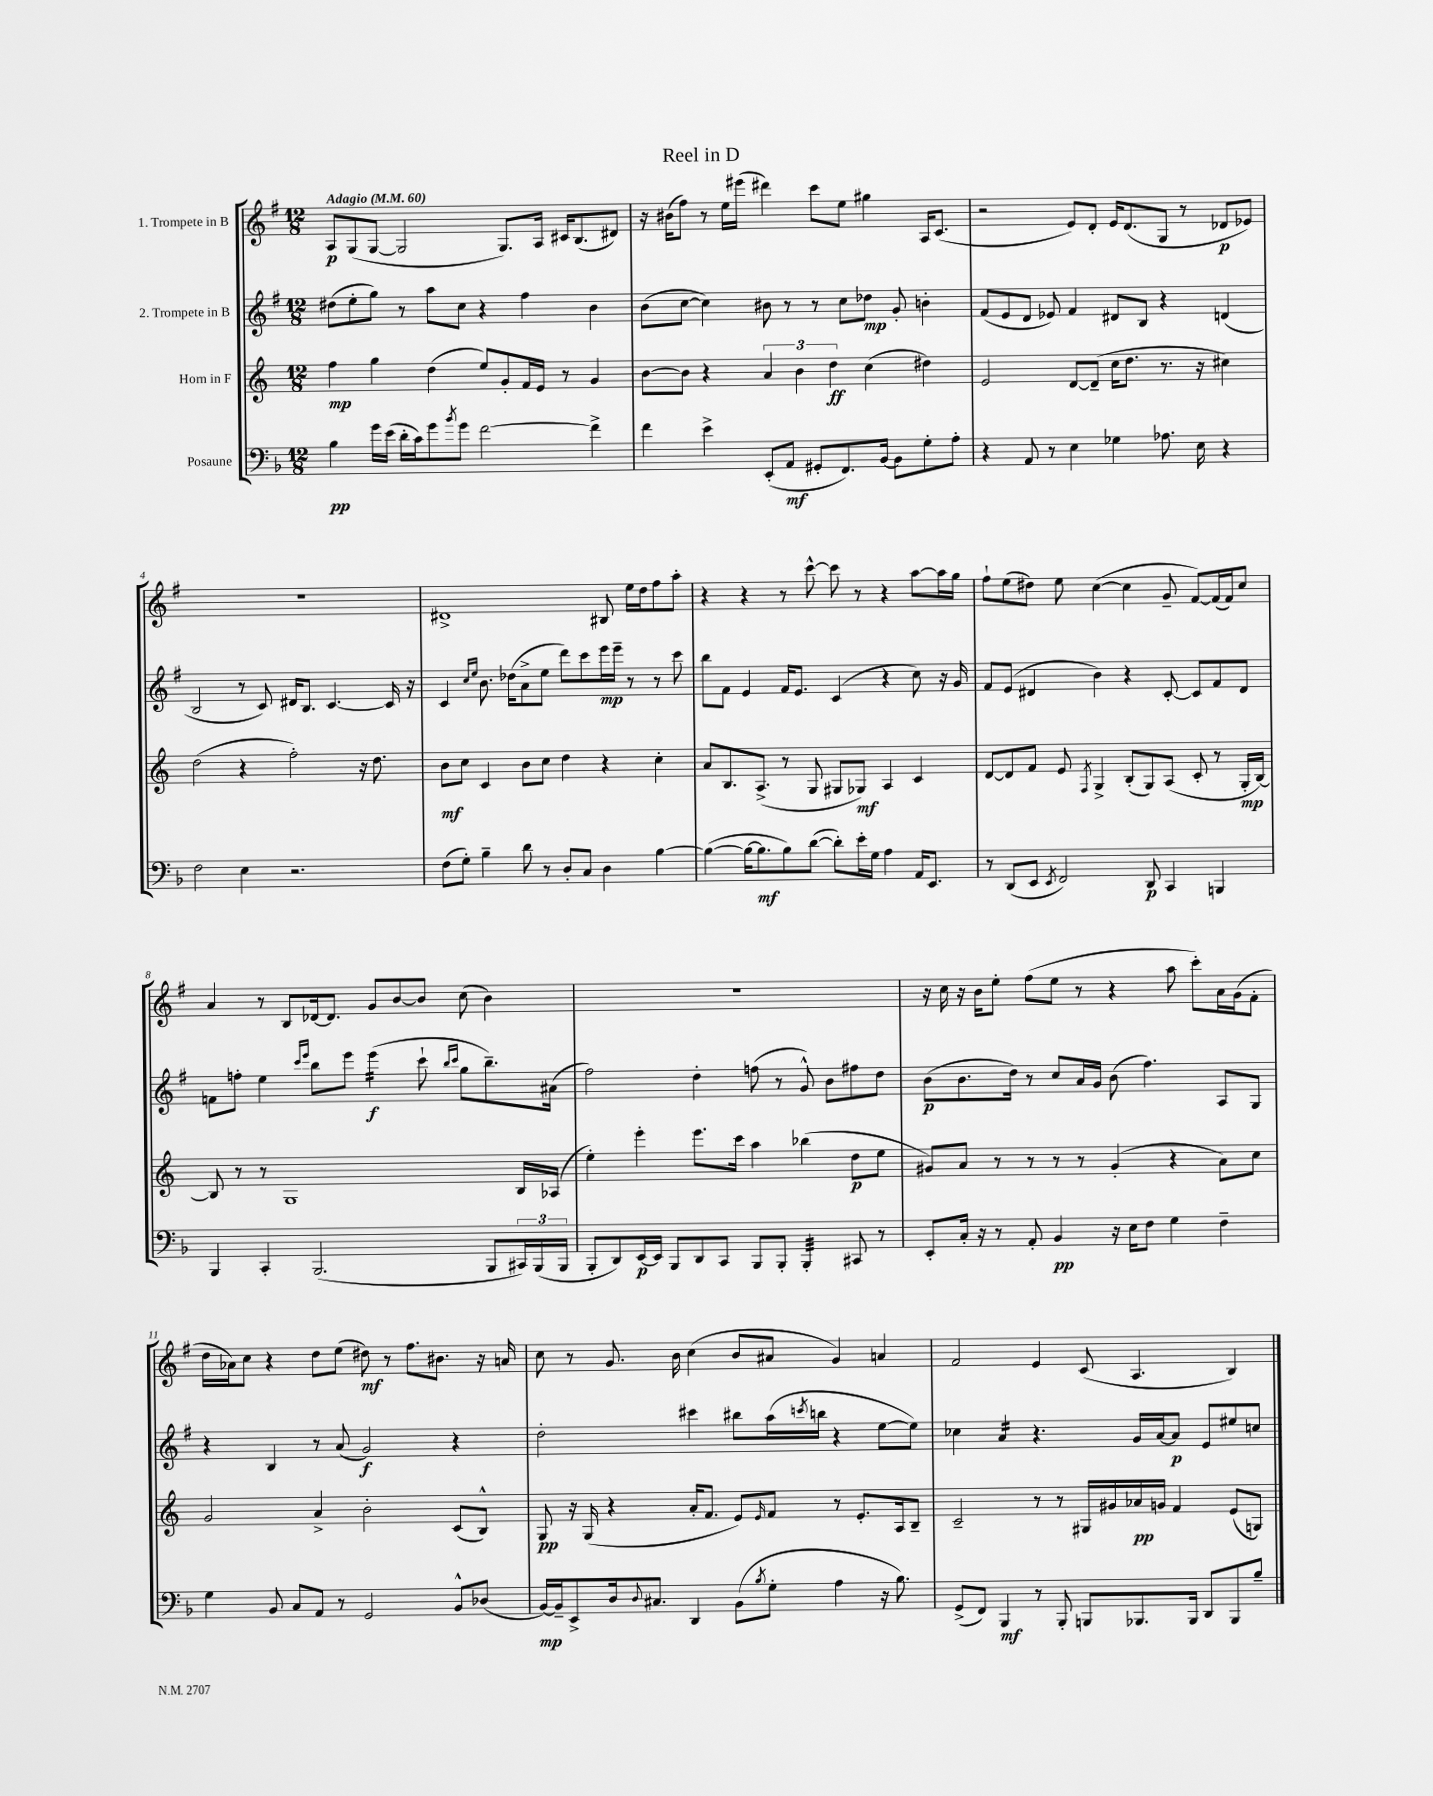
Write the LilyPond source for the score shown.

\header { title = "Reel in D" }
<<
\new StaffGroup <<
\new Staff = "s0" \with { instrumentName = "1. Trompete in B" } {
    \clef treble \key g \major \numericTimeSignature \time 12/8 \tempo "Adagio" 4 = 60
    a8\p g8( g8~ g2 g8.) a16 cis'16 b8.( dis'8) |
    r16 bis'16( fis''8) r8 e''16 eis'''16( dis'''4) c'''8 e''8 gis''4 a16 c'8.( |
    r2 e'8) d'8-. e'16 d'8.( g8 r8 des'8\p ees'8) |
    R1. |
    dis'1-> bis8 e''16 d''16 fis''8 a''8-. |
    r4 r4 r8 c'''8~-^ c'''8 r8 r4 a''8~ a''16 g''16 |
    fis''8-! e''8( dis''8) e''8 c''4~( c''4 g'8-- fis'8~) fis'16( fis'16) c''8 |
    a'4 r8 b8 des'16~ des'8. g'8 b'8~ b'8 c''8( b'4) |
    R1. |
    r16 c''16 r16 b'16 e''8-. fis''8( e''8 r8 r4 a''8 c'''8-.) a'16 g'16( fis'8-. |
    d''16 aes'16) c''8 r4 d''8 e''8( dis''8\mf) r8 fis''8. bis'8. r16 a'16 |
    c''8 r8 g'8. b'16 c''4( b'8 ais'8 g'4) a'4 |
    fis'2 e'4 c'8( a4. b4) \bar "|." |
}
\new Staff = "s1" \with { instrumentName = "2. Trompete in B" } {
    \clef treble \key g \major \numericTimeSignature \time 12/8
    dis''8( e''8-. g''8) r8 a''8 c''8 r4 fis''4 b'4 |
    b'8( c''8~ c''4) bis'8 r8 r8 c''8 des''8\mp g'8-. b'4-. |
    fis'8( e'8 d'8 ees'8) fis'4 dis'8 b8 r4 d'4( |
    b2 r8 c'8) dis'16 b8. c'4.~ c'16 r16 |
    c'4 \grace { c''16 e''16 } b'8. des''16( a'8-> e''8 d'''8) c'''8 e'''16\mp e'''16-- r8 r8 c'''8 |
    b''8 fis'8 e'4 fis'16 e'8. c'4( r4 c''8) r16 g'16 |
    fis'8 e'8( dis'4 b'4) r4 c'8~-. c'8 fis'8 dis'8 |
    f'8 f''8-. e''4 \grace { c'''16 e'''16 } b''8 e'''8 e'''4:16\f( c'''8-! \grace { b''16 c'''16 } g''8 b''8.--) ais'16( |
    fis''2) d''4-. f''8( r8 g'8-^) b'8 fis''8 d''8 |
    b'8\p( b'8. d''16) r8 c''8 a'16 g'16 b'8( fis''4.) a8 g8 |
    r4 b4 r8 a'8( g'2\f) r4 |
    d''2-. cis'''4 bis''8 a''16( \acciaccatura { c'''8 } b''16 r4 e''8~ e''8) |
    ces''4 a'4:16 r4. g'16 a'16~ a'8\p e'8 eis''8 c''8 \bar "|." |
}
\new Staff = "s2" \with { instrumentName = "Horn in F" } {
    \clef treble \key c \major \numericTimeSignature \time 12/8
    f''4\mp g''4 d''4( e''8) g'8-. f'16 e'16 r8 g'4 |
    b'8~ b'8 r4 \tuplet 3/2 { a'4 b'4 d''4\ff } c''4( dis''4) |
    e'2 d'8~ d'8--( c''16 d''8. r8. r16 cis''4) |
    d''2( r4 f''2-.) r16 d''8. |
    b'8\mf c''8 c'4 b'8 c''8 d''4 r4 c''4-. |
    a'8 b8. a8.->( r8 g8 gis8 ges8\mf) a4 c'4 |
    d'8~ d'8 f'8 e'8 \acciaccatura { f8 } g4-> b8-.( g8) a8( c'8-. r8 g16-.\mp b16~) |
    b8 r8 r8 g1 b16 aes16( |
    e''4-.) e'''4-. e'''8. c'''16 a''4 bes''4( d''8\p e''8 |
    gis'8) a'8 r8 r8 r8 r8 gis'4-.( r4 a'8) c''8 |
    g'2 a'4-> b'2-. c'8( b8-^) |
    g8\pp r16 g16( r4 a'16-. f'8. e'8) \grace { e'16 } f'8 r8 e'8.-. a16 b8-- |
    c'2-- r8 r8 gis16 gis'16 aes'16\pp g'16 f'4 e'8( g8) \bar "|." |
}
\new Staff = "s3" \with { instrumentName = "Posaune" } {
    \clef bass \key f \major \numericTimeSignature \time 12/8
    bes4\pp g'16 e'16( d'16-. c'16) g'8 \acciaccatura { bes'8 } g'8 f'2~ f'4-> |
    f'4 e'4-> e,8-.( a,8\mf gis,8-. f,8.) bes,16~ bes,8 g8-. a8-. |
    r4 a,8 r8 e4 ges4 aes8. e16 r4 |
    f2 e4 r2. |
    f8( g8-.) bes4-- d'8 r8 d8-. c8 d4 bes4~ |
    bes4~( bes16~ bes8.\mf bes8) d'8~( d'8-.) e'16-. g16 a4 a,16 e,8. |
    r8 d,8( e,8 \acciaccatura { e,8 } f,2) d,8\p c,4 b,,4 |
    bes,,4 c,4-. bes,,2.( bes,,8 \tuplet 3/2 { cis,16) bes,,16( bes,,16 } |
    bes,,8-. d,8) e,16~\p e,16 bes,,8 d,8 c,8 bes,,8 bes,,8-. bes,,4:32-. cis,8 r8 |
    e,8-. c16-. r16 r8 a,8-. bes,4\pp r16 e16 f8 g4 f4-- |
    g4 bes,8 c8 a,8 r8 g,2 bes,8-^ des8( |
    bes,16~\mp) bes,16-- e,8-> d16 \appoggiatura { d8 } cis8. d,4 bes,8( \acciaccatura { bes8 } g8-. a4 r16 bes8.) |
    g,8->( f,8) bes,,4\mf r8 bes,,8-. b,,8 bes,,8. bes,,16 d,8 bes,,8 bes8-- \bar "|." |
}
>>
>>
